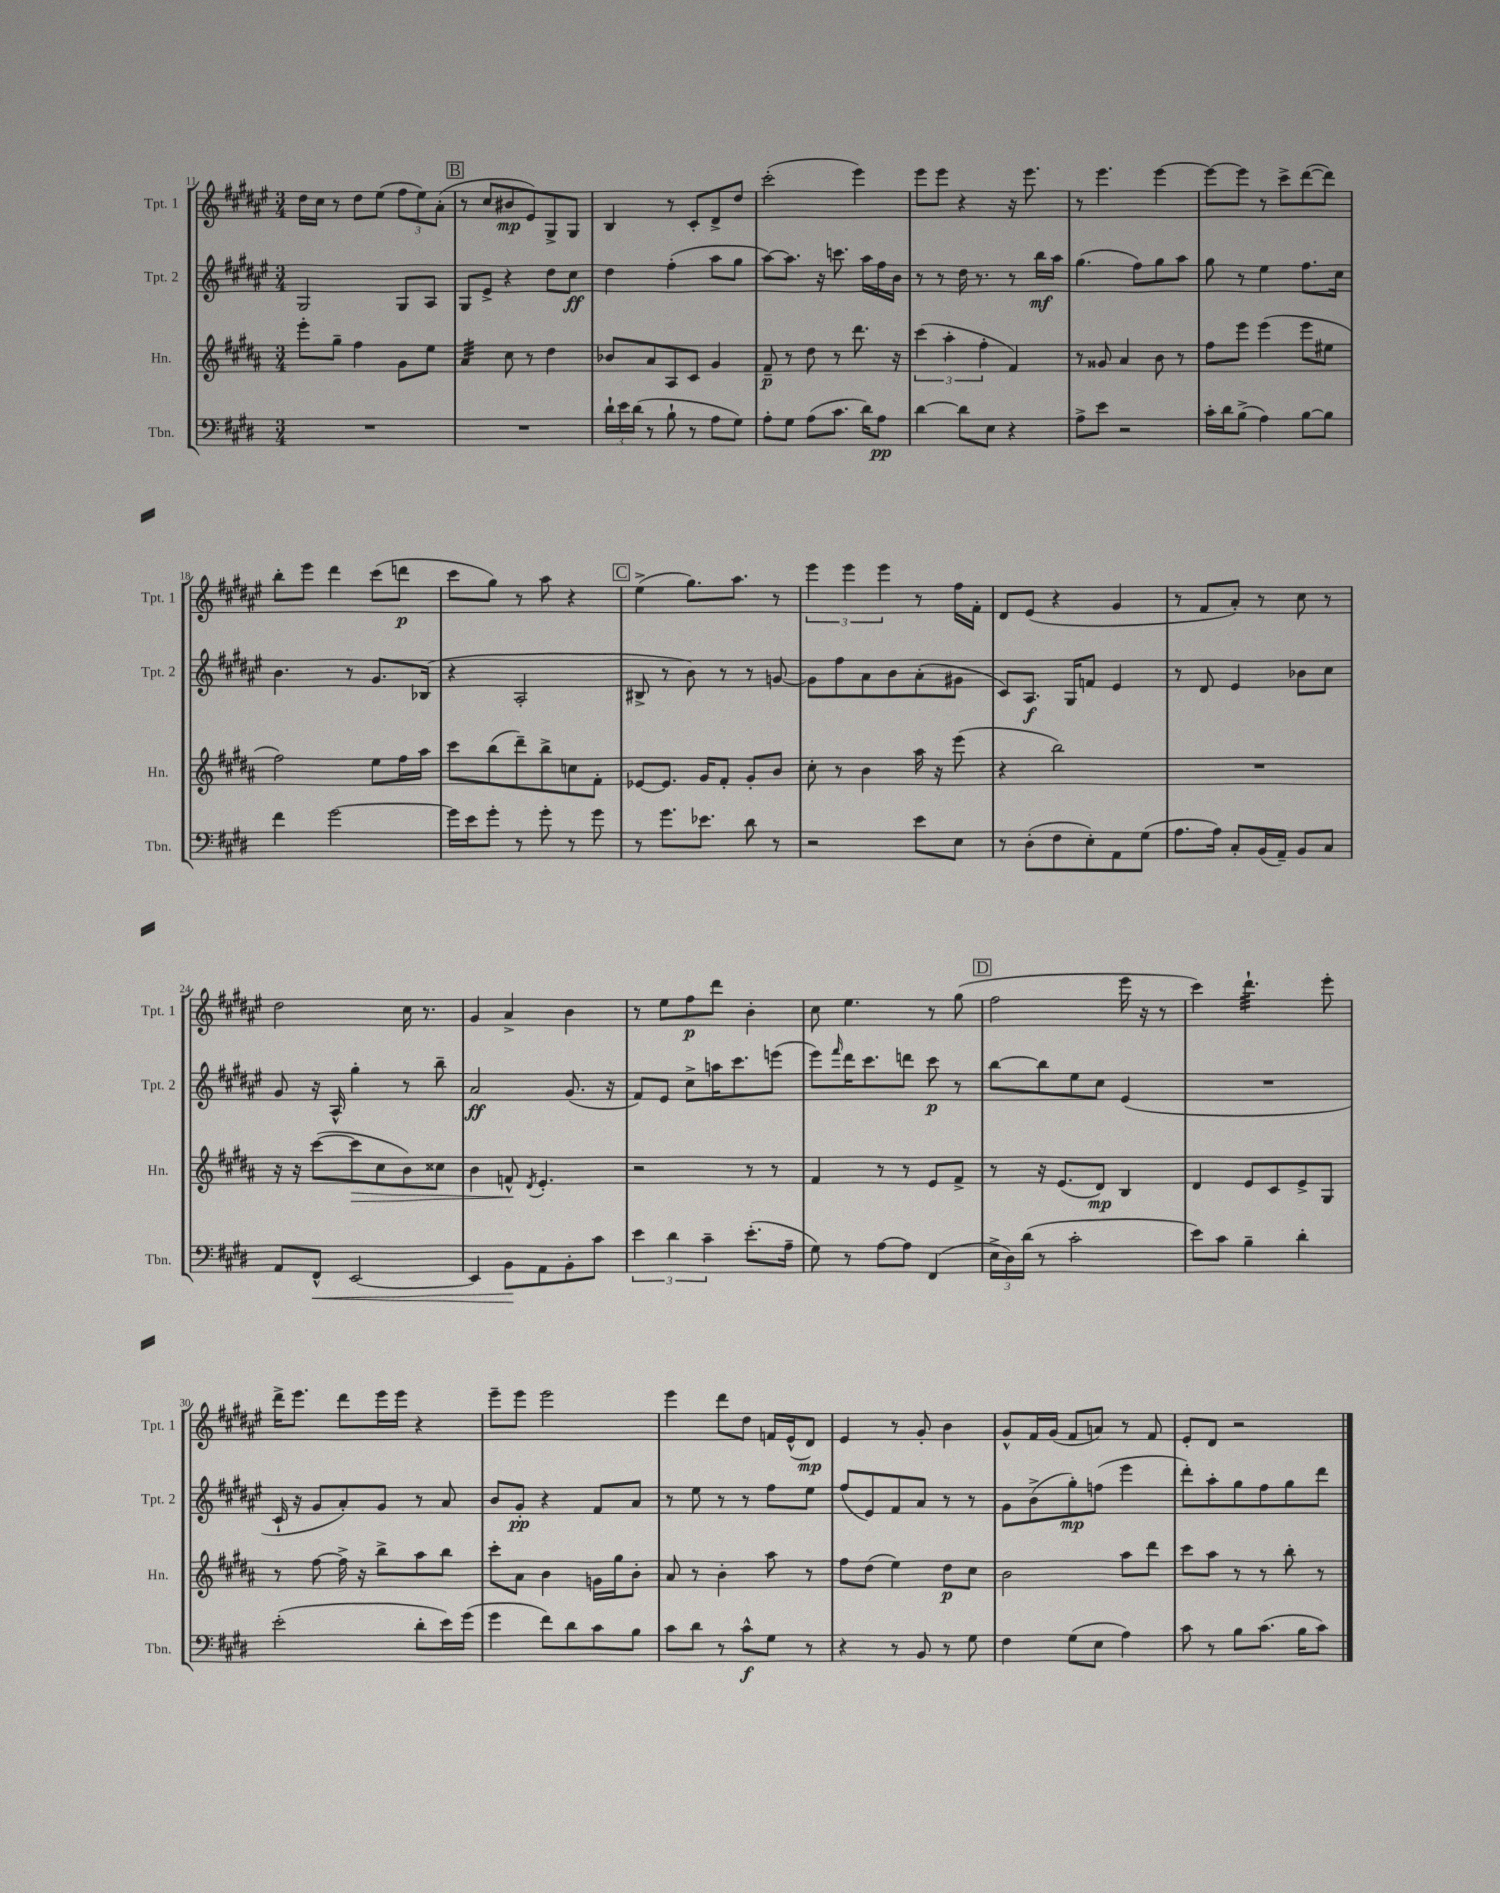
<<
\new StaffGroup <<
\new Staff = "s0" \with { instrumentName = "Tpt. 1" shortInstrumentName = "Tpt. 1" } {
    \clef treble \key fis \major \numericTimeSignature \time 3/4
    dis''16 cis''16 r8 dis''8 eis''8( \tuplet 3/2 { fis''8 eis''8) ais'8-.( } |
    \mark \markup { \box "B" } r8 cis''8 bis'8\mp eis'8) gis8-> gis8 |
    b4 r8 cis'8-. dis'8-> dis''8 |
    cis'''2-.( eis'''4) |
    eis'''8 eis'''8 r4 r16 eis'''8. |
    r8 eis'''4. eis'''4~ |
    eis'''8~ eis'''8 r8 cis'''8-> dis'''8~( dis'''8) |
    b''8-. eis'''8 dis'''4 cis'''8( d'''8\p |
    cis'''8 gis''8) r8 ais''8 r4 |
    \mark \markup { \box "C" } eis''4->( gis''8.) ais''8. r8 |
    \tuplet 3/2 { eis'''4 eis'''4 eis'''4 } r8 fis''16 fis'16-. |
    dis'8 eis'8( r4 gis'4 |
    r8 fis'8 ais'8-.) r8 cis''8 r8 |
    dis''2 cis''16 r8. |
    gis'4 ais'4-> b'4 |
    r8 eis''8 fis''8\p dis'''8 b'4-. |
    cis''8 eis''4. r8 gis''8( |
    \mark \markup { \box "D" } fis''2 eis'''16 r16 r8 |
    cis'''4) dis'''4.:32-! eis'''8-. |
    dis'''16-> eis'''8. dis'''8 eis'''16 eis'''16 r4 |
    eis'''8-- eis'''8 eis'''2 |
    eis'''4 dis'''8 dis''8 f'16 eis'16-^( dis'8\mp) |
    eis'4 r8 gis'8-. b'4 |
    gis'8-^ fis'16 gis'16( fis'8 a'8) r8 fis'8 |
    eis'8-. dis'8 r2 \bar "|." |
}
\new Staff = "s1" \with { instrumentName = "Tpt. 2" shortInstrumentName = "Tpt. 2" } {
    \clef treble \key fis \major \numericTimeSignature \time 3/4
    gis2 gis8 ais8 |
    \mark \markup { \box "B" } gis8 eis'8-> r4 dis''8 cis''8\ff |
    dis''4 fis''4-.( ais''8 gis''8 |
    ais''8~) ais''8. r16 c'''8. ais''16 fis''16 b'16 |
    r8 r8 dis''16 r8. r8 b''16\mf ais''16 |
    gis''4.( fis''8) gis''8 ais''8 |
    gis''8 r8 eis''4 fis''8. cis''16 |
    b'4. r8 gis'8. bes16( |
    r4 ais2-. |
    \mark \markup { \box "C" } bis8-> r8 b'8) r8 r8 g'8~ |
    g'8 fis''8 ais'8 b'8 ais'8-.( gis'8 |
    cis'8) ais8.\f gis16 f'8 eis'4 |
    r8 dis'8 eis'4 bes'8 cis''8 |
    gis'8 r16 ais16-^ gis''4-. r8 b''8-- |
    ais'2\ff gis'8.( r16 |
    fis'8) eis'8 cis''8-> a''16 cis'''8. e'''8( |
    eis'''8) \grace { fis'''16 } dis'''16 cis'''8. d'''8 cis'''8\p r8 |
    \mark \markup { \box "D" } b''8~ b''8 eis''8 cis''8 eis'4( |
    R2. |
    cis'16-! r16 gis'8 ais'8-.) gis'8 r8 ais'8 |
    b'8 gis'8-.\pp r4 fis'8 ais'8 |
    r8 eis''8 r8 r8 fis''8 eis''8 |
    fis''8( eis'8) fis'8 ais'8 r8 r8 |
    gis'8 b'8->( gis''8-.\mp) f''8( eis'''4 |
    dis'''8-.) ais''8-. gis''8 fis''8 gis''8 dis'''8 \bar "|." |
}
\new Staff = "s2" \with { instrumentName = "Hn." shortInstrumentName = "Hn." } {
    \clef treble \key b \major \numericTimeSignature \time 3/4
    e'''8-. gis''8-- fis''4 gis'8 e''8 |
    \mark \markup { \box "B" } ais'4:32 cis''8 r8 dis''4 |
    bes'8 ais'8 ais8 cis'8 gis'4 |
    fis'8--\p r8 dis''8 r8 dis'''8. r16 |
    \tuplet 3/2 { cis'''4( ais''4-. fis''4-. } fis'4) |
    r8 gisis'8 ais'4 b'8 r8 |
    fis''8 e'''8 e'''4( e'''8 eis''8 |
    fis''2) e''8 fis''16 ais''16 |
    cis'''8 b''8( dis'''8--) b''8-> c''8 fis'8-. |
    \mark \markup { \box "C" } ees'8~ ees'8. gis'16 fis'8-. gis'8-. b'8 |
    cis''8-. r8 b'4 ais''16 r16 e'''8( |
    r4 b''2) |
    R2. |
    r16 r16 cis'''8~( cis'''8\> cis''8 b'8) cisis''8 |
    b'4 f'8-^\! \acciaccatura { dis'8 } e'4.-. |
    r2 r8 r8 |
    fis'4 r8 r8 e'8 fis'8-> |
    \mark \markup { \box "D" } r8 r16 e'8.( dis'8\mp) b4 |
    dis'4 e'8 cis'8 e'8-> gis8 |
    r8 fis''8~ fis''16-> r16 b''8-> ais''8 b''8 |
    cis'''8-. ais'8 b'4 g'16 gis''16 b'8-. |
    ais'8 r8 b'4-. ais''8 r8 |
    fis''8 dis''8( e''4) dis''8\p cis''8 |
    b'2 ais''8 dis'''8 |
    cis'''8 ais''8 r8 r8 b''8-. r8 \bar "|." |
}
\new Staff = "s3" \with { instrumentName = "Tbn." shortInstrumentName = "Tbn." } {
    \clef bass \key e \major \numericTimeSignature \time 3/4
    R2. |
    \mark \markup { \box "B" } R2. |
    \tuplet 3/2 { dis'16-! e'16 dis'16( } r8 b8-! r8 a8 gis8) |
    a8-. gis8 a8( cis'8. dis'16) a8\pp |
    dis'4~ dis'8 e8 r4 |
    a8-> e'8 r2 |
    cis'16-. dis'16 b8->( a4) b8~ b8 |
    fis'4 gis'2~ |
    gis'16 e'16 gis'8-. r8 gis'8-. r8 gis'8 |
    \mark \markup { \box "C" } r8 gis'8. ees'8. dis'8 r8 |
    r2 e'8 e8 |
    r8 dis8-.( fis8 e8-.) a,8 gis8( |
    a8. a16) cis8-. b,16( a,16--) b,8 cis8 |
    a,8 fis,8-^\< e,2~ |
    e,4 b,8\! a,8 b,8-. cis'8 |
    \tuplet 3/2 { e'4 dis'4 cis'4-- } e'8.-.( a16-- |
    gis8) r8 a8~ a8 fis,4( |
    \mark \markup { \box "D" } \tuplet 3/2 { e16-> dis16) dis'16( } r8 cis'2-. |
    e'8) cis'8 b4-- dis'4-. |
    e'2-.( dis'8-. e'16) gis'16( |
    gis'4 fis'8) dis'8 cis'8 b8 |
    cis'8 dis'8 r8 cis'8-^\f gis8 r8 |
    r4 r8 b,8 r8 gis8 |
    fis4 gis8( e8 a4) |
    cis'8 r8 b8 cis'8.( b16 cis'8) \bar "|." |
}
>>
>>
\layout { \context { \Score currentBarNumber = #11 } }
